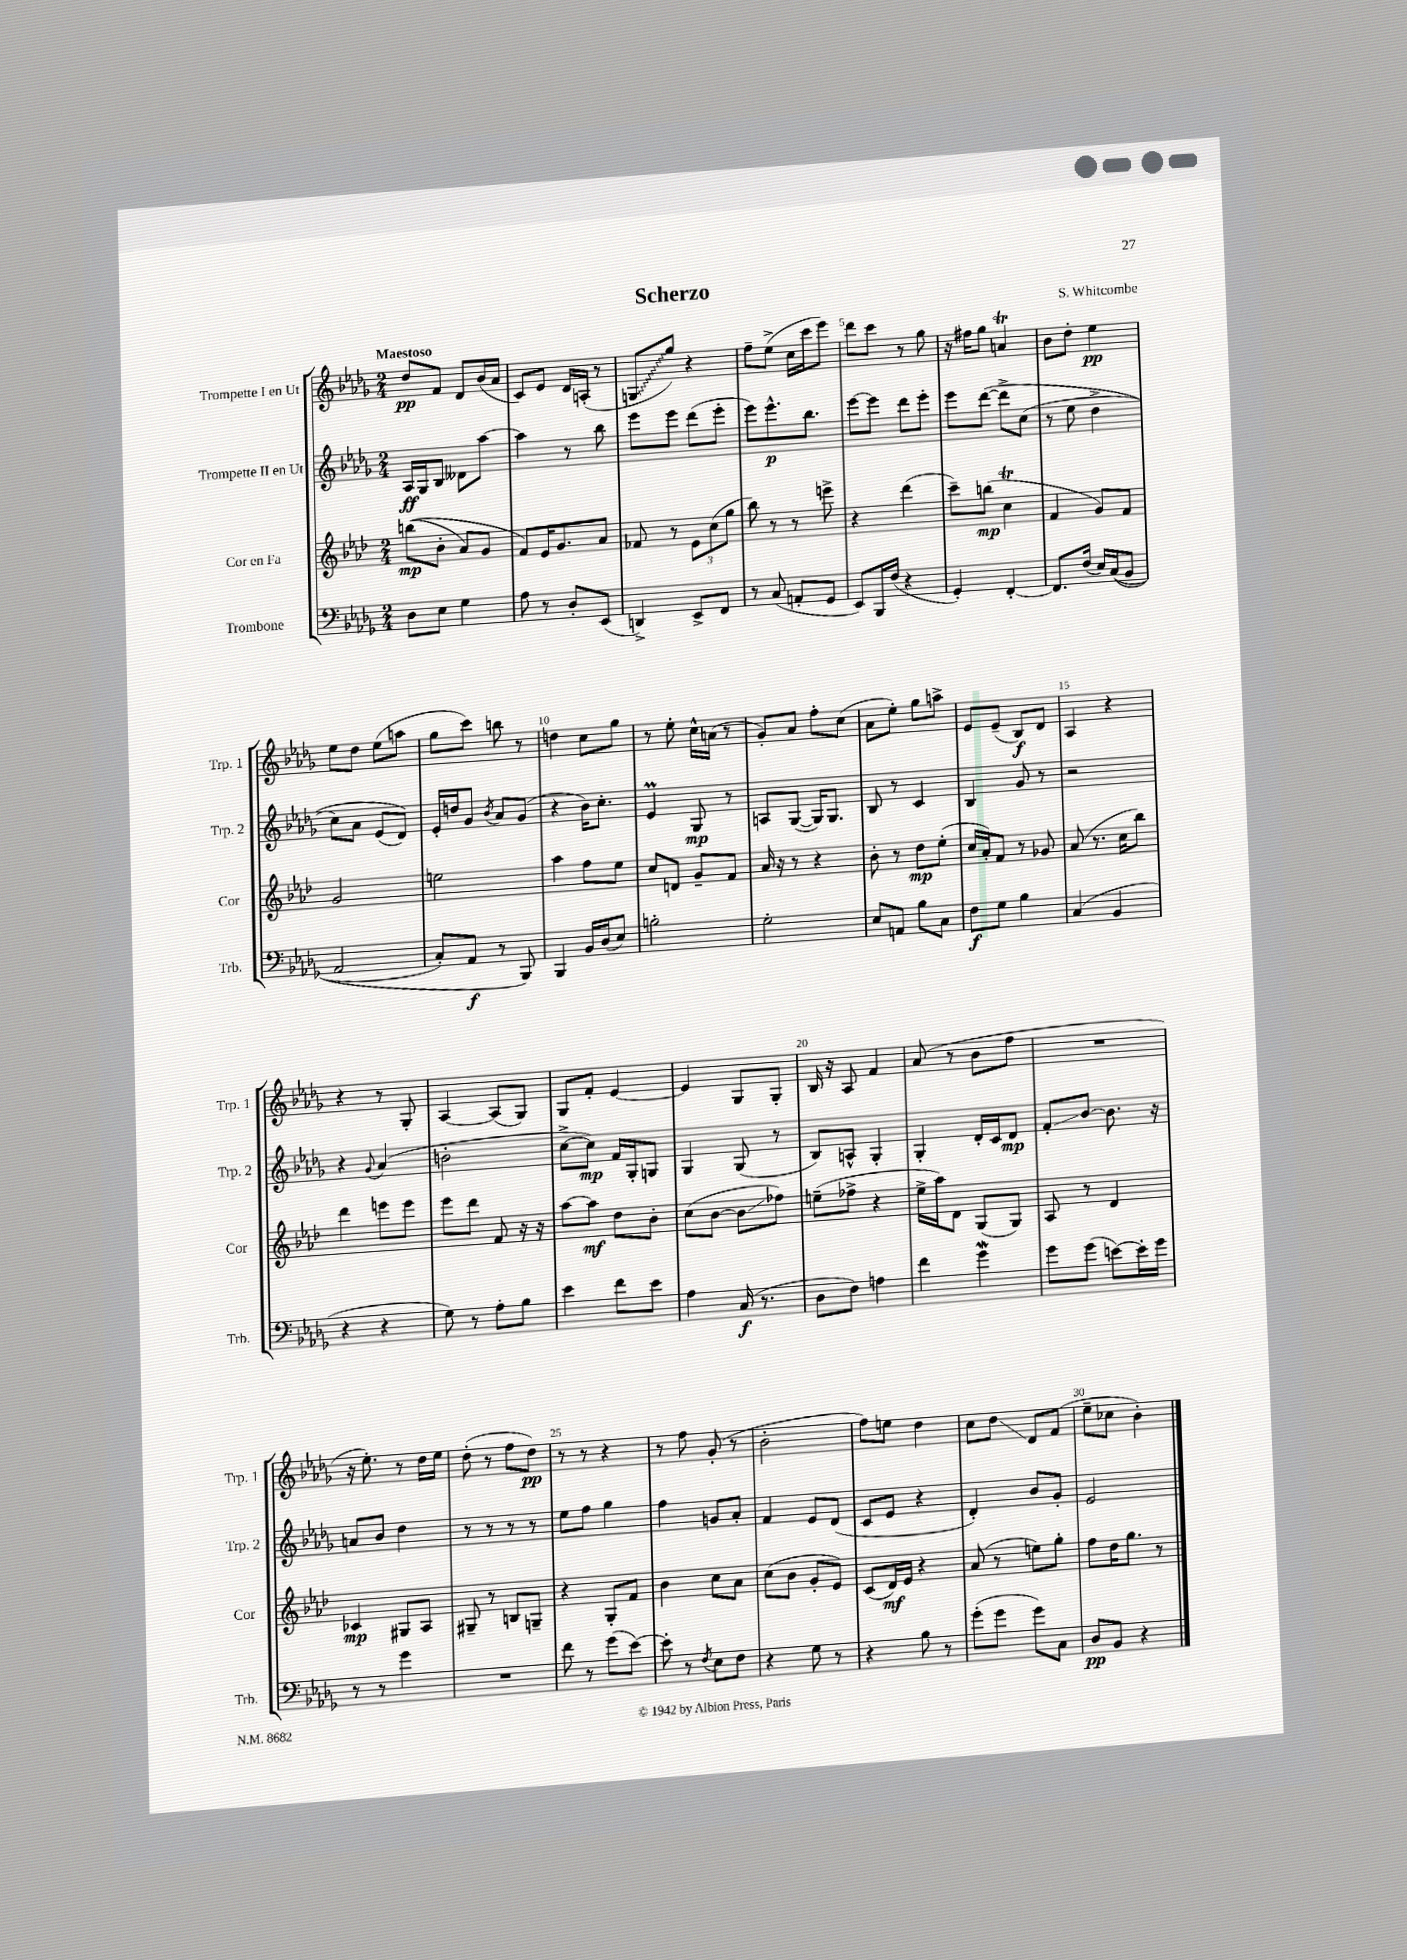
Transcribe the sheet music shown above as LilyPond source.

\header { title = "Scherzo" composer = "S. Whitcombe" }
<<
\new StaffGroup <<
\new Staff = "s0" \with { instrumentName = "Trompette I en Ut" shortInstrumentName = "Trp. 1" } {
    \clef treble \key des \major \numericTimeSignature \time 2/4 \tempo "Maestoso"
    des''8\pp f'8 des'8 bes'16( aes'16 |
    c'8) ees'8 des'16 a16-.( r8 |
    \once \override Glissando.style = #'zigzag g8\glissando ges''8) r4 |
    f''8-- ees''8->( c''16 c'''16 ees'''8) |
    des'''8 c'''8 r8 ges''8 |
    r16 fis''16 ges''8 a'4\trill |
    bes'8 des''8-. ees''4\pp |
    ees''8 des''8 ees''8( a''8 |
    ges''8 c'''8) b''8 r8 |
    d''4 c''8 ges''8 |
    r8 ees''8-. c''16-^ a'16( r8 |
    ges'8-.) aes'8 f''8-. c''8( |
    aes'8 ees''8-.) ges''8 a''8-> |
    ees'8 ees'8--( bes8\f) des'8 |
    aes4 r4 |
    r4 r8 ges8-. |
    aes4~ aes8( ges8) |
    ges8 f'8-. ees'4~ |
    ees'4 ges8 ges8-. |
    bes16 r16 aes8 f'4 |
    aes'8( r8 bes'8 f''8 |
    R2 |
    r16 ees''8.-.) r8 des''16 ees''16 |
    des''8-.( r8 f''8 des''8\pp) |
    r8 r8 r4 |
    r8 f''8 ges'8-.( r8 |
    bes'2-. |
    f''8) e''8 des''4 |
    c''8 des''8\glissando des'8 f'8( |
    ees''8-- ces''8 bes'4-.) \bar "|." |
}
\new Staff = "s1" \with { instrumentName = "Trompette II en Ut" shortInstrumentName = "Trp. 2" } {
    \clef treble \key des \major \numericTimeSignature \time 2/4
    aes16\ff ges16 bes8 deses'8 aes''8~ |
    aes''4 r8 bes''8 |
    ees'''8 ees'''8 des'''8( ees'''8-. |
    ees'''8) ees'''8.-^\p bes''8. |
    ees'''8~ ees'''8 des'''8 ees'''8-. |
    ees'''8 des'''8~\( des'''8-> c''8( |
    r8 ees''8 des''4-> |
    c''8) aes'8 ees'8( des'8)\) |
    ees'16-. d''16 ges'8 \acciaccatura { bes'8 } aes'8 ges'8( |
    r4 bes'16) c''8.-. |
    ees'4\prall ges8\mp r8 |
    a8 ges8~( ges16) ges8. |
    bes8 r8 c'4 |
    bes4 ges'8 r8 |
    r2 |
    r4 \appoggiatura { ges'8 } aes'4( |
    b'2-. |
    c''8~-> c''8\mp) f'16 ges16-. g8 |
    ges4 ges8( r8 |
    bes8) a8-^ ges4-. |
    ges4-. des'16-. c'16 des'8\mp |
    f'8-.\glissando bes'8~ bes'8. r16 |
    a'8 bes'8 des''4 |
    r8 r8 r8 r8 |
    ees''8 f''8 ges''4 |
    f''4 g'8 aes'8-. |
    f'4 ees'8 des'8( |
    c'8 ees'8 r4 |
    des'4-.) bes'8 ges'8-. |
    ees'2 \bar "|." |
}
\new Staff = "s2" \with { instrumentName = "Cor en Fa" shortInstrumentName = "Cor" } {
    \clef treble \key aes \major \numericTimeSignature \time 2/4
    b''8\mp(\( bes'8-. aes'8) g'8 |
    f'8\) ees'16 g'8. aes'8 |
    fes'8 r8 \tuplet 3/2 { ees'8 c''8( g''8 } |
    bes''8) r8 r8 e'''8-> |
    r4 des'''4( |
    c'''8--) b''8\mp( c''4\trill |
    f'4 g'8) f'8 |
    g'2 |
    e''2 |
    aes''4 f''8 ees''8 |
    c''8 d'8 g'8-- f'8 |
    aes'16 r16 r8 r4 |
    bes'8-. r8 des''8\mp ees''8-.( |
    c''16 aes'16-.) f'8 r8 ges'8 |
    aes'8( r8. c''16 bes''8) |
    des'''4 e'''8 e'''8 |
    ees'''8 des'''8 f'8 r16 r16 |
    aes''8~ aes''8\mf des''8 bes'8-. |
    c''8( bes'8~ bes'8\glissando fes''8) |
    e''8--( fes''8-> r4 |
    ees''16-> aes''16) des'8 g8( g8) |
    aes8 r8 des'4 |
    ces'4\mp gis8 aes8 |
    gis8-- r8 b8 g8-- |
    r4 g8-. f'8 |
    bes'4 c''8 aes'8 |
    c''8( bes'8 g'8-. ees'8) |
    c'8( des'16\mf) ees'16 r4 |
    aes'8( r8 e''8) g''8-. |
    f''8 des''16 g''8. r8 \bar "|." |
}
\new Staff = "s3" \with { instrumentName = "Trombone" shortInstrumentName = "Trb." } {
    \clef bass \key des \major \numericTimeSignature \time 2/4
    des8 ees8 ges4 |
    aes8 r8 des8-. ees,8( |
    d,4->) ees,8-> f,8 |
    r8 c8( a,8-. ges,8 |
    ees,8) bes,,16 f16( r4 |
    ges,4-.) f,4~-. |
    f,8. f16( ees16) c16(\( bes,8 |
    aes,2 |
    c8-.) aes,8\f r8 bes,,8\) |
    bes,,4 bes,16 des16( ees8) |
    b2-. |
    ges2-. |
    ees8 a,8 bes8 c8 |
    f8\f ges8 bes4 |
    c4( bes,4 |
    r4 r4 |
    ges8) r8 aes8-. bes8 |
    ees'4 f'8 ees'8 |
    aes4 c16\f( r8. |
    des8 f8) a4 |
    f'4 ges'4\mordent |
    ges'8 ges'8( e'8~) e'16-. ges'16 |
    r8 r8 ges'4 |
    R2 |
    f'8 r8 ges'8( ees'8~) |
    ees'8-. r8 \acciaccatura { f8 } ees8 f8 |
    r4 ges8 r8 |
    r4 bes8 r8 |
    ges'8-.( ges'8 ges'8) c8 |
    des8\pp bes,8 r4 \bar "|." |
}
>>
>>
\layout { \context { \Score \override BarNumber.break-visibility = ##(#f #t #t) barNumberVisibility = #(every-nth-bar-number-visible 5) } }
